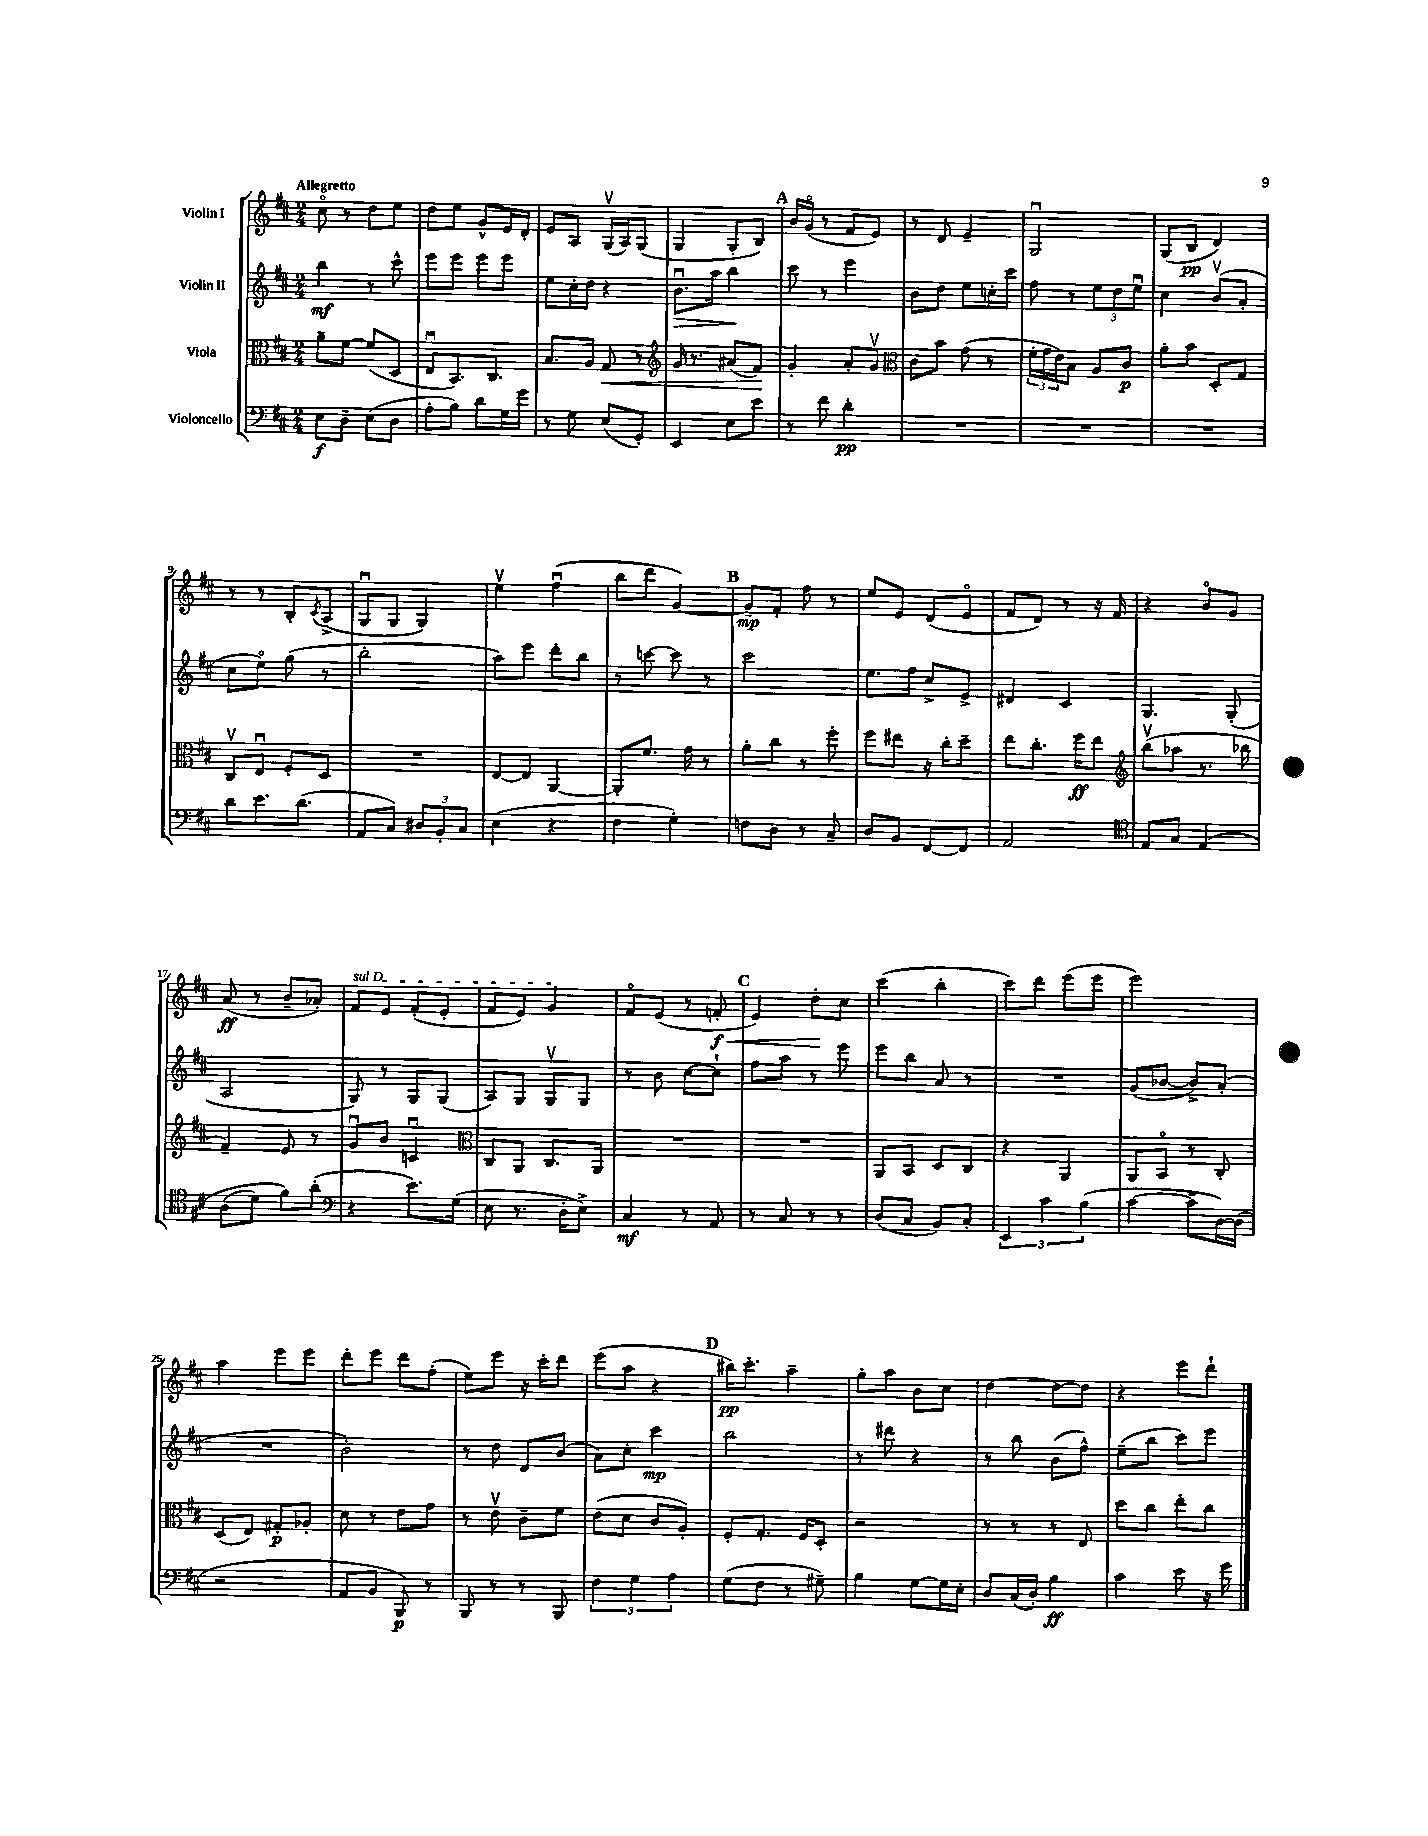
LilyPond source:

<<
\new StaffGroup <<
\new Staff = "s0" \with { instrumentName = "Violin I" } {
    \clef treble \key d \major \numericTimeSignature \time 2/4 \tempo "Allegretto"
    cis''8\flageolet r8 d''8 e''8 |
    d''8 e''8 g'8-^ e'16 d'16-. |
    e'8 a8 g16\upbow( a16) g8( |
    g4 g8-. b8) |
    \mark \markup { \bold "A" } b'16 g'16\flageolet( r8 fis'8 e'8) |
    r8 d'8 e'4-- |
    g2\downbow |
    g8( b8\pp d'4) |
    r8 r8 b8-. \acciaccatura { cis'8 } a8->( |
    g8\downbow g8 g4) |
    e''4\upbow fis''4\downbow( |
    b''8 d'''8 g'4~) |
    \mark \markup { \bold "B" } g'8--\mp fis'8-. fis''8 r8 |
    e''8 e'8 d'8( e'8\flageolet |
    fis'8 d'8) r8 r16 fis'16 |
    r4 b'8\flageolet g'8 |
    a'8\ff( r8 b'8-- aes'8-.) |
    \once \override TextSpanner.bound-details.left.text = \markup { \italic "sul D" } fis'8\startTextSpan e'8 fis'8-.( e'8-. |
    fis'8 e'8) g'4\stopTextSpan |
    fis'8\flageolet e'8( r8 f'8-.\f\< |
    \mark \markup { \bold "C" } e'4) d''8-.\! cis''8 |
    cis'''4( b''4-. |
    cis'''8) d'''8 e'''8( e'''8 |
    e'''2) |
    a''4 e'''8 e'''8 |
    d'''8-. e'''8 d'''8 fis''8-.( |
    e''8) e'''8 r16 cis'''16-. d'''8 |
    e'''8( a''8 r4 |
    \mark \markup { \bold "D" } bis''16\pp) cis'''8.-. a''4-- |
    g''8-. a''8 b'8 cis''8 |
    d''4~ d''8~ d''8 |
    r4 e'''8 d'''8-! \bar "|." |
}
\new Staff = "s1" \with { instrumentName = "Violin II" } {
    \clef treble \key d \major \numericTimeSignature \time 2/4
    b''4\mf r8 cis'''8-^ |
    e'''8 e'''8 e'''8 e'''8 |
    e''8 cis''16-. d''16 r4 |
    b'8.\downbow\> a''16 b''4\! |
    \mark \markup { \bold "A" } cis'''8 r8 e'''4 |
    b'8 d''8 e''8 c''16-. cis'''16 |
    fis''8 r8 \tuplet 3/2 { e''8 d''8 e''8\downbow } |
    cis''4 b'8\upbow( a'8-. |
    cis''8 e''8\flageolet) g''8( r8 |
    b''2-. |
    a''8) e'''8 d'''8-. b''8 |
    r8 c'''8~ c'''8 r8 |
    \mark \markup { \bold "B" } cis'''2 |
    e''8. fis''16 cis''8-> e'8-> |
    dis'4 cis'4 |
    g4. g8-.( |
    a2 |
    g8) r8 g8 g8( |
    a8) g8 g8\upbow g8 |
    r8 b'8 cis''8~ cis''8-! |
    \mark \markup { \bold "C" } fis''8 a''8 r8 e'''8 |
    e'''8 b''8 a'8 r8 |
    R2 |
    g'8( bes'8~ bes'8->) a'8-.( |
    R2 |
    b'2-.) |
    r8 d''8 d'8 b'8( |
    a'8) cis''8-. cis'''4\mp |
    \mark \markup { \bold "D" } b''2 |
    r8 dis'''8 r4 |
    r8 b''8 b'8( fis''8-^) |
    e''8--( b''8 cis'''8) e'''8 \bar "|." |
}
\new Staff = "s2" \with { instrumentName = "Viola" } {
    \clef alto \key d \major \numericTimeSignature \time 2/4
    a'8-- fis'8~ fis'8( d8 |
    e8\downbow b,8.) cis8. |
    b8. a16 g8\< r8 |
    \clef treble g'16 r8. ais'8( fis'8\!) |
    \mark \markup { \bold "A" } g'4-. a'8-. g'8\upbow |
    \clef alto cis'8 b'8 g'8( r8 |
    \tuplet 3/2 { fis'16-. g'16 e'16) } b8 a8 cis'8\p |
    a'8-. b'8 d8-. g8 |
    cis8\upbow e8\downbow fis8-. d8 |
    R2 |
    e8~ e8 a,4~ |
    a,8-. fis'8. g'16 r8 |
    \mark \markup { \bold "B" } a'8-. cis''8 r8 fis''8-. |
    fis''8 eis''8 r16 cis''16-. d''8-- |
    e''8 cis''8.-. fis''16\ff e''8 |
    \clef treble b''8\upbow( aes''8 r8. bes''16 |
    fis'4--) e'8 r8 |
    g'8\downbow b'8 c'4\downbow |
    \clef alto cis8 a,8 cis8. a,16 |
    R2 |
    \mark \markup { \bold "C" } R2 |
    a,8 b,8 d8 cis8 |
    r4 a,4 |
    a,8 b,8\flageolet r8 cis8-. |
    d8( e8) gis8-.\p aes8-. |
    d'8 r8 e'8 g'8 |
    r8 e'8\upbow cis'8-- fis'8 |
    e'8( d'8 cis'8 a8-.) |
    \mark \markup { \bold "D" } fis8-. g8.-. fis16 d8-. |
    r2 |
    r8 r8 r8 e8 |
    d''8 cis''8 e''8-. cis''8 \bar "|." |
}
\new Staff = "s3" \with { instrumentName = "Violoncello" } {
    \clef bass \key d \major \numericTimeSignature \time 2/4
    e8\f d8-- e8( d8 |
    a8-. b8) d'8 g16 g'16 |
    r8 g8 e8( g,8-.) |
    e,4 e8 e'8 |
    \mark \markup { \bold "A" } r8 fis'8 d'4-.\pp |
    R2 |
    R2 |
    R2 |
    d'8 e'8. d'8.( |
    a,8 cis8) \tuplet 3/2 { dis8 b,8-. cis8 } |
    e4( r4 |
    fis4 g4-.) |
    \mark \markup { \bold "B" } f8 d8 r8 cis8-- |
    d8 b,8 fis,8~ fis,8 |
    a,2 |
    \clef tenor e8 g8 e4\( |
    a8( d'8) fis'8\) a'8-.( |
    \clef bass r4 e'8.) g16( |
    e8 r8. d16-. e8->) |
    cis4\mf r8 a,8 |
    \mark \markup { \bold "C" } r8 cis8 r8 r8 |
    d8( cis8 b,8) cis8-. |
    \tuplet 3/2 { e,4 cis'4 b4( } |
    cis'4~ cis'8-- d16~) d16( |
    r2 |
    a,8 b,8 b,,8\p) r8 |
    b,,8 r8 r8 b,,8 |
    \tuplet 3/2 { fis4 g4 a4 } |
    \mark \markup { \bold "D" } g8( fis8 r8 gis8--) |
    b4 g8~ g16 e16-. |
    d8 cis16( d16-.) b4\ff |
    cis'4 e'8 r16 g'16 \bar "|." |
}
>>
>>
